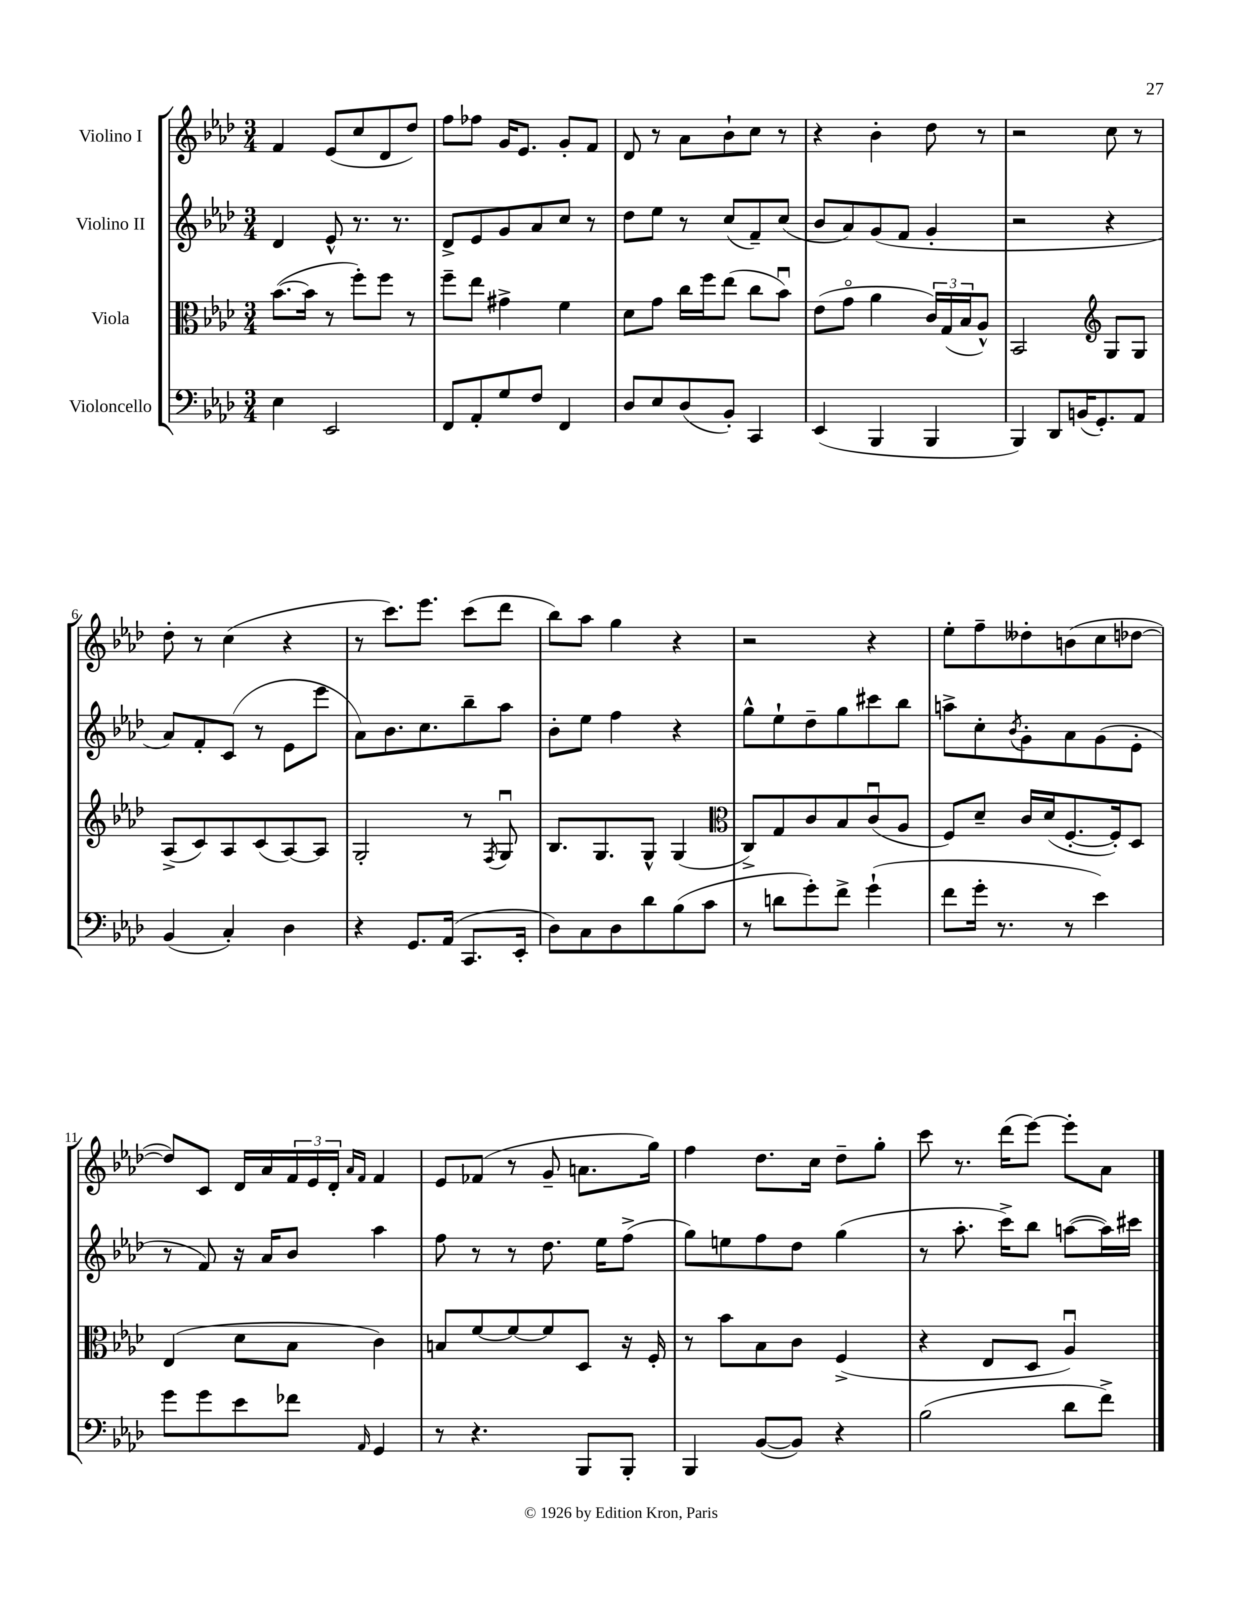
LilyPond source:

<<
\new StaffGroup <<
\new Staff = "s0" \with { instrumentName = "Violino I" } {
    \clef treble \key aes \major \numericTimeSignature \time 3/4
    f'4 ees'8( c''8 des'8 des''8) |
    f''8 fes''8 g'16 ees'8. g'8-. f'8 |
    des'8 r8 aes'8 bes'8-! c''8 r8 |
    r4 bes'4-. des''8 r8 |
    r2 c''8 r8 |
    des''8-. r8 c''4( r4 |
    r8 c'''8.) ees'''8. c'''8( des'''8 |
    bes''8) aes''8 g''4 r4 |
    r2 r4 |
    ees''8-. f''8-- deses''8-. b'8( c''8 des''8~ |
    des''8) c'8 des'16 aes'16 \tuplet 3/2 { f'16 ees'16 des'16-. } \grace { aes'16 f'16 } f'4 |
    ees'8 fes'8( r8 g'8-- a'8. g''16) |
    f''4 des''8. c''16 des''8-- g''8-. |
    c'''8 r8. des'''16( ees'''8~) ees'''8-. aes'8 \bar "|." |
}
\new Staff = "s1" \with { instrumentName = "Violino II" } {
    \clef treble \key aes \major \numericTimeSignature \time 3/4
    des'4 ees'8-^ r8. r8. |
    des'8-> ees'8 g'8 aes'8 c''8 r8 |
    des''8 ees''8 r8 c''8( f'8--) c''8( |
    bes'8 aes'8) g'8( f'8 g'4-. |
    r2 r4 |
    aes'8) f'8-. c'8( r8 ees'8 ees'''8 |
    aes'8) bes'8. c''8. bes''8-- aes''8 |
    bes'8-. ees''8 f''4 r4 |
    g''8-^ ees''8-! des''8-- g''8 cis'''8 bes''8 |
    a''8-> c''8-. \acciaccatura { bes'8 } g'8-. aes'8 g'8( ees'8-. |
    r8 f'8) r16 aes'16 bes'8 aes''4 |
    f''8 r8 r8 des''8. ees''16 f''8->( |
    g''8) e''8 f''8 des''8 g''4( |
    r8 aes''8.-. c'''16->) bes''8 a''8~( a''16) cis'''16 \bar "|." |
}
\new Staff = "s2" \with { instrumentName = "Viola" } {
    \clef alto \key aes \major \numericTimeSignature \time 3/4
    bes'8.~( bes'16 r8 f''8-.) f''8 r8 |
    f''8-- ees''8 gis'4-> f'4 |
    des'8 g'8 c''16 f''16 ees''8( c''8 bes'8\downbow) |
    ees'8( g'8\flageolet aes'4 \tuplet 3/2 { c'16) g16( bes16 } aes8-^) |
    bes,2 \clef treble g8 g8 |
    aes8->( c'8) aes8 c'8( aes8~) aes8 |
    g2-. r8 \acciaccatura { f8 } g8\downbow |
    bes8. g8. g8-^ g4( |
    \clef alto c8->) g8 c'8 bes8 c'8\downbow( aes8 |
    f8) des'8-- c'16 des'16( f8.~-. f16-.) des8 |
    ees4( des'8 bes8 c'4) |
    b8 f'8~ f'8~ f'8 des8 r16 f16-. |
    r8 bes'8 bes8 c'8 f4->( |
    r4 ees8 des8 aes4\downbow) \bar "|." |
}
\new Staff = "s3" \with { instrumentName = "Violoncello" } {
    \clef bass \key aes \major \numericTimeSignature \time 3/4
    ees4 ees,2 |
    f,8 aes,8-. g8 f8 f,4 |
    des8 ees8 des8( bes,8-.) c,4 |
    ees,4( bes,,4 bes,,4 |
    bes,,4) des,8 b,16( g,8.-.) aes,8 |
    bes,4( c4-.) des4 |
    r4 g,8. aes,16( c,8. ees,16-. |
    des8) c8 des8 des'8 bes8( c'8 |
    r8 d'8 g'8-.) f'8-> g'4-!( |
    f'8 g'16-. r8. r8 ees'4) |
    g'8 g'8 ees'8 fes'8 \grace { aes,16 } g,4 |
    r8 r4. bes,,8 bes,,8-. |
    bes,,4 bes,8~( bes,8) r4 |
    bes2( des'8 f'8->) \bar "|." |
}
>>
>>
